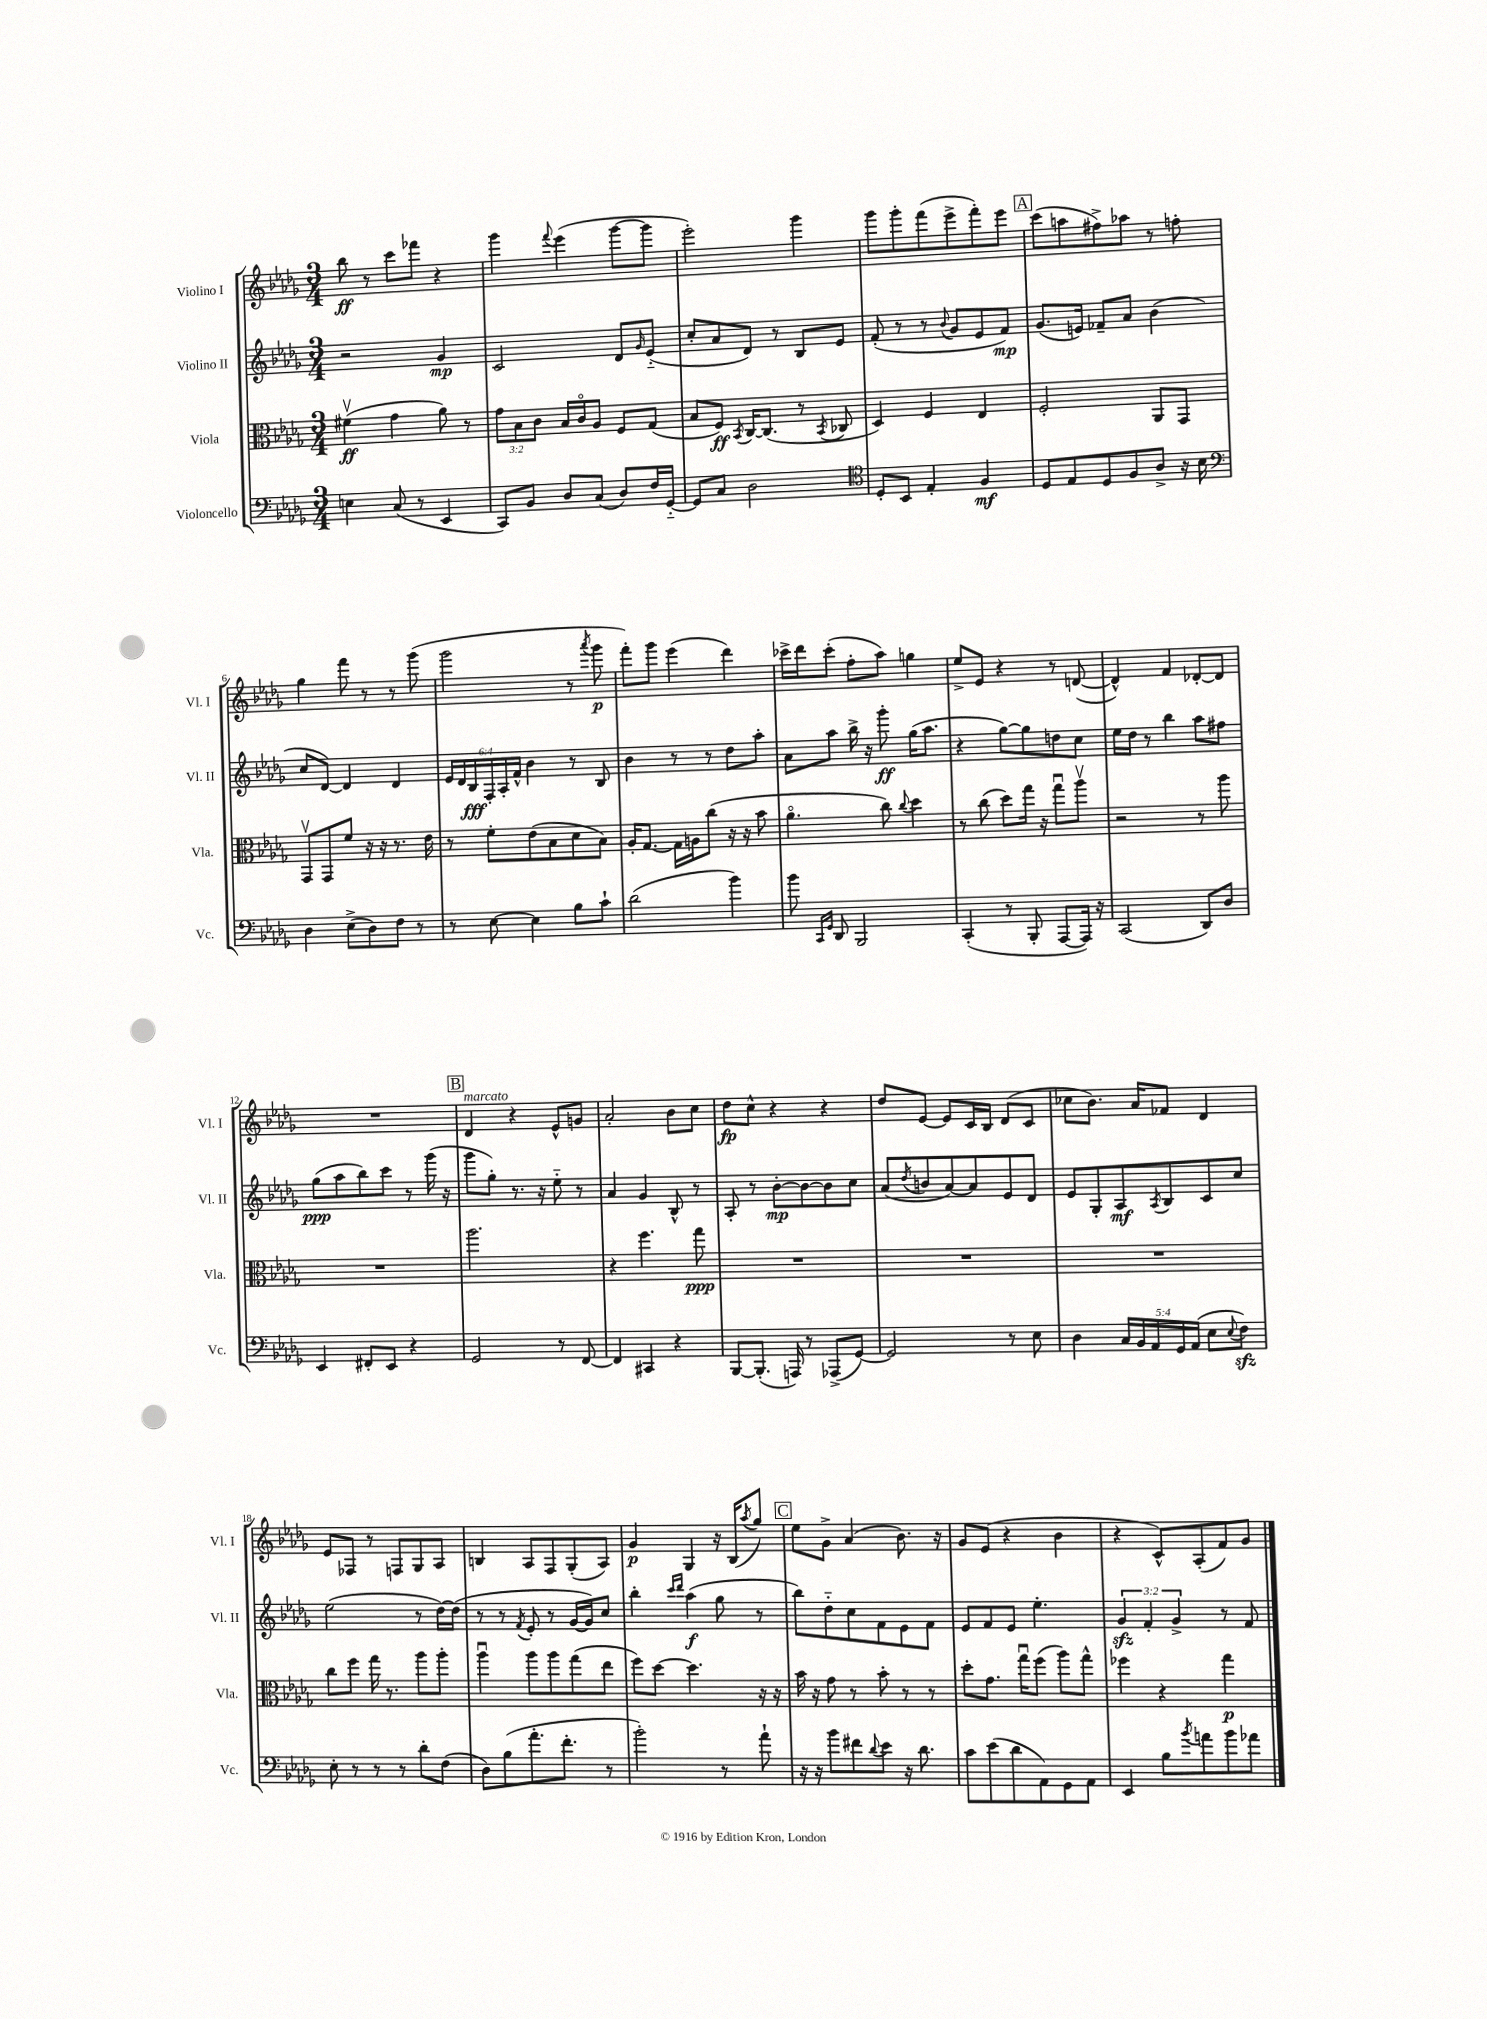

**kern	**kern	**kern	**kern
*staff4	*staff3	*staff2	*staff1
*clefF4	*clefC3	*clefG2	*clefG2
*k[b-e-a-d-g-]	*k[b-e-a-d-g-]	*k[b-e-a-d-g-]	*k[b-e-a-d-g-]
*M3/4	*M3/4	*M3/4	*M3/4
4E\	(4f#v\	2r	8bb-\
.	.	.	8r
(8C/	4g-\	.	8ccc\L
8r	.	.	8fff-\J
4EE-/	8a-\)	4g-/	4r
.	8r	.	.
=	=	=	=
8CC/L)	12g-\L	2c/	4ggg-\
.	12B-\	.	.
8BB-/J	.	.	.
.	12c\J	.	.
.	.	.	8qqfff/
8D-/L	16B-/LL	.	(4eee-\
.	16co/J	.	.
(8C/J	8A-/J	.	.
8D-/L)	8F/L	8d-/L	[8ggg-\L
.	.	16qqg-/	.
16F/L	(8G-/J	(8e-'~/J	8ggg-\]J
[16GG-'~/JJ	.	.	.
=	=	=	=
8GG-/]L	8B-/L	8cc'/L	2eee-'\)
8C/J	8F/J)	8a-/	.
.	8qBB-/	.	.
2D-\	[16C/LK	8d-/J)	.
.	(8.C/]J	.	.
.	.	8r	.
.	8r	8B-/L	4ggg-\
.	8qBB-/	.	.
.	8C-/	8e-/J	.
=	=	=	=
*clefC4	*	*	*
8D-'/L	4D-/)	(8f'/	8ggg-\L
8BB-/J	.	8r	8ggg-'\
4E-'/	4F/	8r	(8fff\
.	.	8qqb-/	.
.	.	8g-/L	8eee-^\
4F/	4E-/	8e-/	8fff'\)
.	.	8f/J)	8eee-\J
=	=	=	=
8D-/L	2F'/	(8.g-/L	(8ccc\L
8E-/	.	.	8aa\
.	.	16e/Jk)	.
8D-/	.	8f-~/L	8ff#^\)
8F/	.	8a-/J	8aa-\J
8A-^/J	8AA-/L	(4b-\	8r
16r	8GG-/J	.	8ff'\
16B-\	.	.	.
=	=	=	=
*clefF4	*	*	*
4D-\	8GG-v/L	8cc/L	4gg-\
.	8GG-/	[8d-/J)	.
(8E-^\L	8f/J	4d-/]	8fff\
8D-\)	16r	.	8r
.	16r	.	.
8F\J	8.r	4d-/	8r
8r	.	.	(8ggg-\
.	16e-\	.	.
=	=	=	=
8r	8r	24e-/LL	2ggg-\
.	.	24d-/	.
.	.	24B-/	.
[8E-\	8f'\L	24F'/	.
.	.	24A-'/	.
.	.	24f^^/JJ	.
4E-\]	(8e-\	4b-\	.
.	8B-\	.	.
8B-\L	8d-\	8r	8r
.	.	.	8qaaa-/
8c`\J	8B-\J)	8B-/	8ggg-\
=	=	=	=
(2d-\	16A-'/LK	4b-\	8fff'\L)
.	[8.G-/J	.	.
.	.	.	8ggg-\J
.	16G-\]LL	8r	(4eee-\
.	16A\J	.	.
.	(8cc\J	8r	.
4b-\)	16r	8dd-\L	4ddd-\)
.	16r	.	.
.	8b-\	8aa-'\J	.
=	=	=	=
8b-\	4.a-o\	8a-\L	16ccc-^\LL
.	.	.	16ddd-\J
16qqCC/LL	.	.	.
16qqGG-/JJ	.	.	.
8DD-/	.	8aa-\J	(8ccc-'\J
2BBB-/	.	16bb-^\	8ff'\L
.	.	16r	.
.	8cc\)	8ggg-'\	8aa-\J)
.	8qqcc/	.	.
.	4dd-\	(16gg-\LK	4gg\
.	.	8.aa-\J	.
=	=	=	=
(4CC'/	8r	4r	8ee-^/L
.	(8cc\	.	8e-/J
8r	8dd-\L)	[8gg-\L)	4r
8BBB-'/	16gg-\Jk	8gg-\]	.
.	16r	.	.
[8AAA-/L	8gg-u\L	8dd\	8r
16AAA-/]Jk)	8aa-v\J	8cc\J	([8d/
16r	.	.	.
=	=	=	=
(2CC/	2r	16ee-\LL	4d^^/])
.	.	16dd-\JJ	.
.	.	8r	.
.	.	4bb-\	4f/
8DD-/L)	8r	8aa-\L	[8d-'/L
8D-/J	8aa-\	8ff#\J	8d-/]J
=	=	=	=
4EE-/	2.r	(8gg-\L	2.r
.	.	8aa-\	.
8FF#'/L	.	8bb-\)	.
8EE-/J	.	8ccc\J	.
4r	.	8r	.
.	.	(16ggg-\	.
.	.	16r	.
=	=	=	=
2GG-/	2.aa-\	8ggg-\L	4d-/
.	.	8gg-'\J)	.
.	.	8.r	4r
.	.	16r	.
8r	.	8ee-'~\	8e-^^/L
[8FF/	.	8r	8g/J
=	=	=	=
4FF/]	4r	4a-/	2a-'/
4CC#/	4.ff\	4g-/	.
4r	.	8B-^^/	8b-\L
.	8gg-\	8r	8cc\J
=	=	=	=
[8BBB-/L	2.r	8A-'/	8dd-\L
(8.BBB-'/]J	.	8r	8cc^^\J
.	.	[8b-'\L	4r
16AAA/)	.	.	.
8r	.	8b-\_	.
(8AAA-^/L	.	8b-\]	4r
[8GG-/J)	.	8cc\J	.
=	=	=	=
2GG-/]	2.r	(8a-/L	8dd-/L
.	.	8qdd-/	.
.	.	8b/	[8e-/J
.	.	[8a-/)	8e-/]L
.	.	8a-/]	16c/L
.	.	.	16B-/JJ
8r	.	8e-/	(8d-/L
8E-\	.	8d-/J	8c/J
=	=	=	=
4D-\	2.r	8e-/L	8cc-\L
.	.	8G-'/	8.b-\J)
20C/LL	.	8A-/	.
20BB-/	.	.	.
.	.	.	16a-/LK
20AA-/	.	.	.
.	.	8qA-/	.
.	.	8B-/	8f-/J
20GG-/	.	.	.
(20AA-/JJ	.	.	.
8E-\L	.	8c/	4d-/
8qqE-/	.	.	.
8F\J)	.	8cc/J	.
=	=	=	=
8E-'\	8cc\L	(2ee-\	8e-/L
8r	8ff\J	.	8F-/J
8r	16gg-\	.	8r
.	8.r	.	.
8r	.	.	8F/L
8d-'\L	8aa-\L	8r	8G-/
(8F\J	8aa-'\J	[16dd-\LL)	8A-/J
.	.	(16dd-\]JJ	.
=	=	=	=
8D-\L)	4aa-u\	8r	4B/
(8B-\	.	8r	.
.	.	8qf/	.
8.a-'\	8aa-\L	8e-'/	8A-/L
.	8aa-\	8r	8F/
8.f'\J	.	.	.
.	(8gg-\	[16g-/LL	(8G-'/
.	.	16g-/]J)	.
8r	8ee-\J	8cc/J	8A-/J)
=	=	=	=
2b-'\)	8ff\L)	4bb-'\	4g-/
.	[8dd-\J	.	.
.	.	16qqccc/LL	.
.	.	16qqddd-/JJ	.
.	4.dd-\]	(4aa-\	4G-/
8r	.	8gg-\	16r
.	.	.	(16B-/LK
.	.	.	8qaa-/
8a-`\	16r	8r	8gg-/J)
.	16r	.	.
=	=	=	=
16r	16b-\	8bb-\L)	8ee-\L
16r	16r	.	.
8b-\L	8g-\	8dd-'~\	8g-^\J
8f#\	8r	8cc\	(4a-/
8qqd-/	.	.	.
8e-\J	8b-'\	8f\	.
16r	8r	8e-\	8.b-\)
8.d-\	.	.	.
.	8r	8f\J	.
.	.	.	16r
=	=	=	=
8c\L	8dd-'\L	8e-/L	8g-/L
(8e-\	8.g-\J	8f/	(8e-/J
8d-\	.	8e-/J	4r
.	16gg-u\LK	.	.
8AA-\)	(8ff\J	4.ee-'\	.
8GG-\	8aa-\L)	.	4b-\
8AA-\J	8gg-^^\J	.	.
=	=	=	=
4EE-/	4ff-\	6g-/	4r
.	.	6f'/	.
8B-\L	4r	.	8c^^/L)
.	.	6g-^/	.
8qb-/	.	.	.
8a\	.	.	(8A-'/
8b-\	4gg-\	8r	8f/)
8a-\J	.	8f/	8g-/J
==	==	==	==
*-	*-	*-	*-
